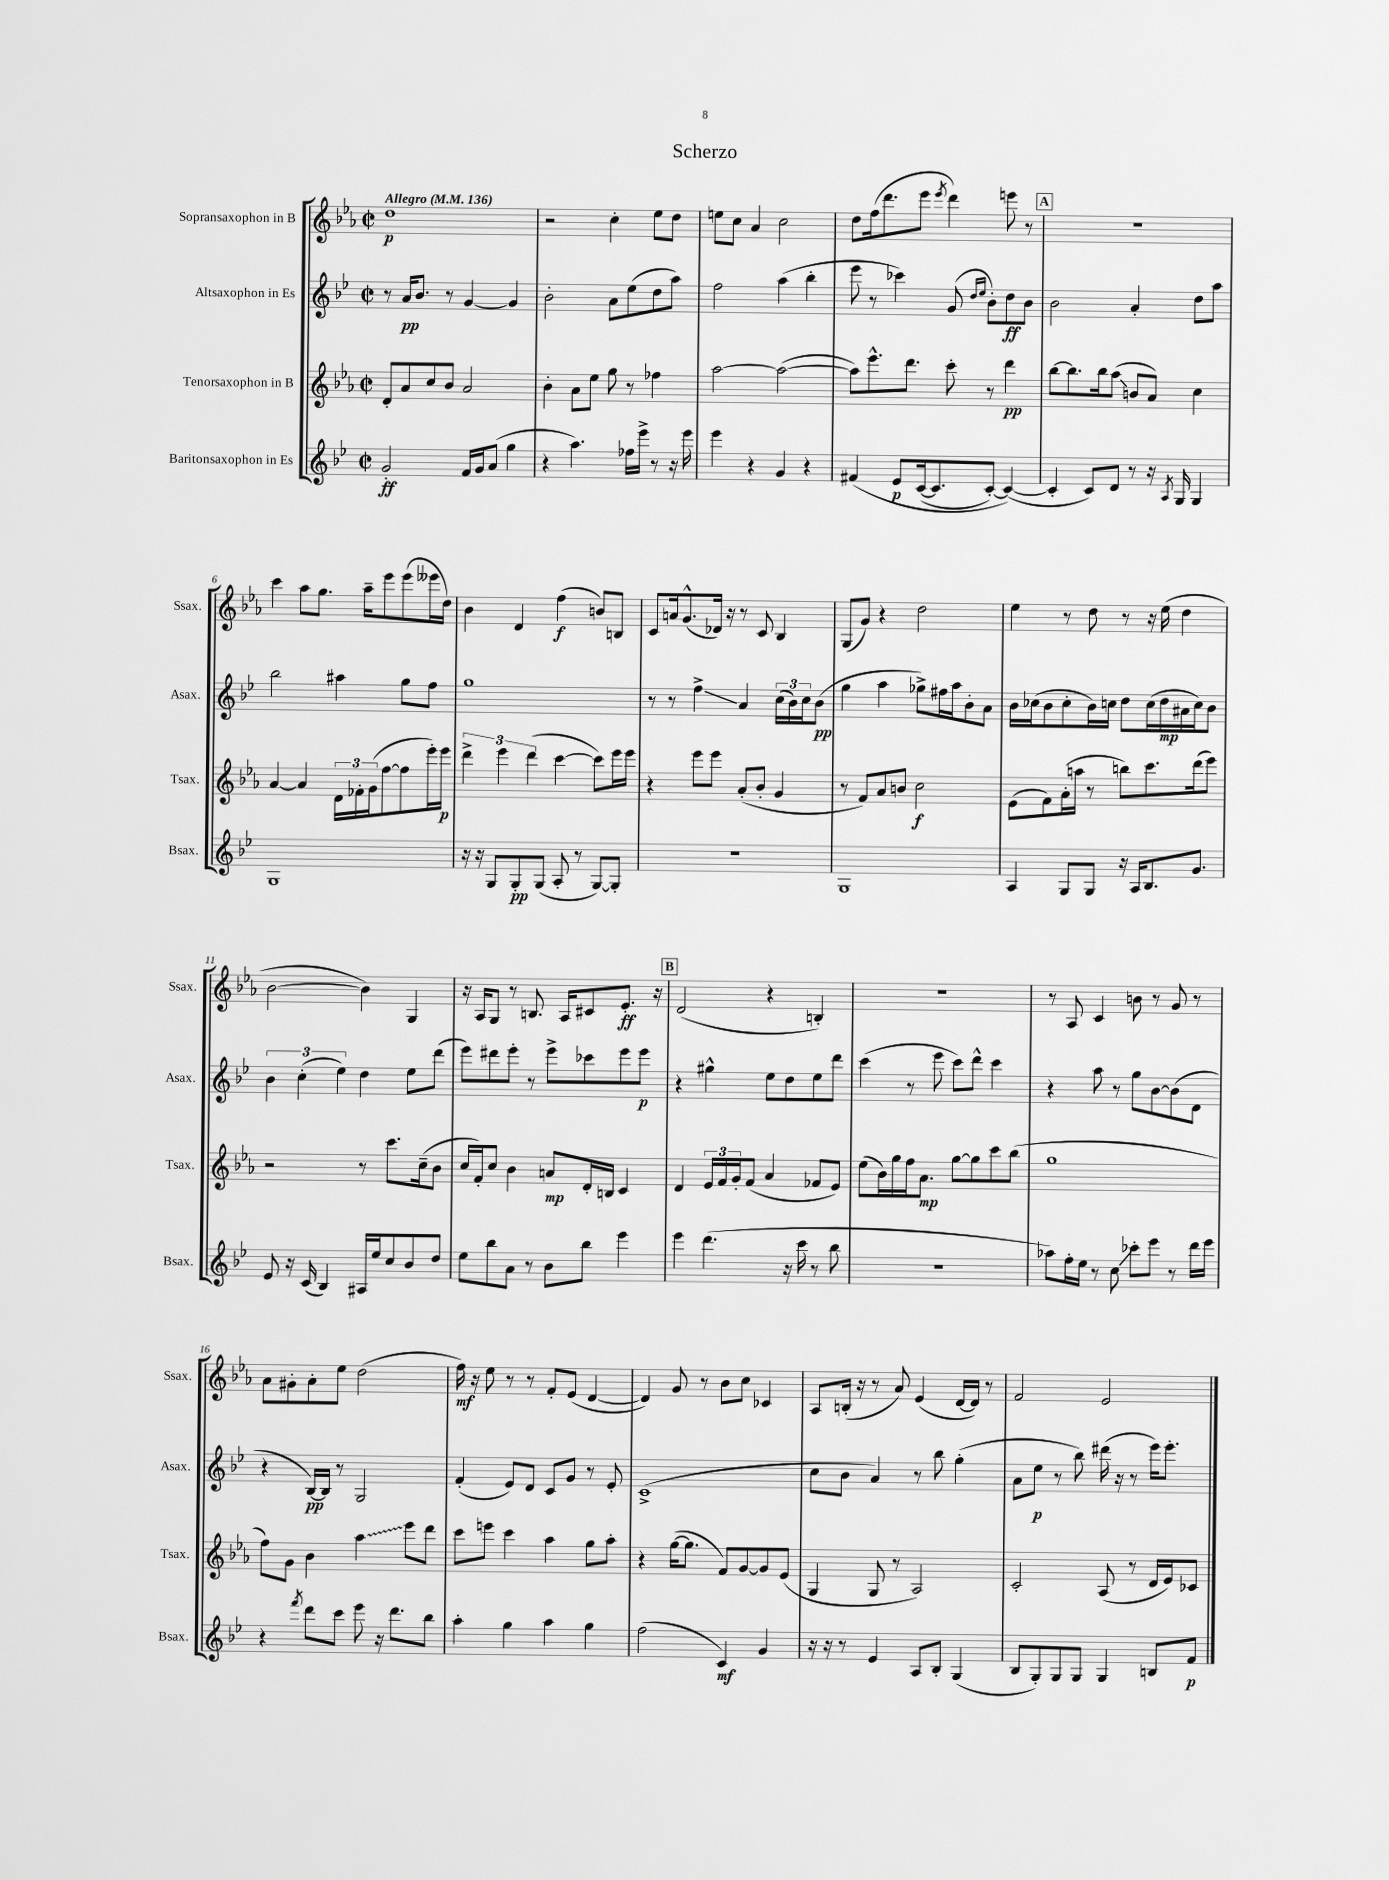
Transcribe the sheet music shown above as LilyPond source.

\header { title = "Scherzo" }
<<
\new StaffGroup <<
\new Staff = "s0" \with { instrumentName = "Sopransaxophon in B" shortInstrumentName = "Ssax." } {
    \clef treble \key ees \major \defaultTimeSignature \time 2/2 \tempo "Allegro" 4 = 136
    d''1\p |
    r2 c''4-. ees''8 d''8 |
    e''8 c''8 aes'4 c''2 |
    d''8 f''16( d'''8. ees'''8 \acciaccatura { ees'''8 } d'''4) e'''8 r8 |
    \mark \markup { \box "A" } r1 |
    c'''4 aes''8 g''8. aes''16-- ees'''8 ees'''8( eeses'''16 d''16) |
    bes'4 d'4 f''4\f( b'8) b8 |
    c'8 a'16 g'8.-^( des'16) r16 r8 c'8 bes4 |
    g8( g'8) r4 d''2 |
    ees''4 r8 d''8 r8 r16 ees''16( d''4 |
    bes'2~ bes'4) g4 |
    r16 aes16 g8 r8 b8. aes16 cis'8 ees'8.-.\ff r16 |
    \mark \markup { \box "B" } d'2( r4 b4-.) |
    r1 |
    r8 aes8 c'4 b'8 r8 g'8 r8 |
    aes'8 gis'8-. aes'8-. ees''8 d''2( |
    f''16\mf) r16 ees''8 r8 r8 f'8-. ees'8( d'4~ |
    d'4) g'8 r8 bes'8 c''8 ces'4 |
    aes8 b16-.( r16 r8 aes'8) ees'4( d'16~ d'16) r8 |
    f'2 ees'2 \bar "|." |
}
\new Staff = "s1" \with { instrumentName = "Altsaxophon in Es" shortInstrumentName = "Asax." } {
    \clef treble \key bes \major \defaultTimeSignature \time 2/2
    r8 a'16\pp bes'8. r8 g'4~ g'4 |
    bes'2-. a'8 ees''8( d''8 a''8) |
    f''2 a''4( bes''4-. |
    ees'''8 r8 ces'''4) g'8( \grace { d''16 ees''16 } bes'8-.) d''8\ff bes'8 |
    \mark \markup { \box "A" } bes'2 a'4-. d''8 a''8 |
    bes''2 ais''4 g''8 f''8 |
    g''1 |
    r8 r8 f''4->\glissando a'4 \tuplet 3/2 { c''16( bes'16) c''16 } bes'8\pp( |
    g''4 a''4 ges''8->) fis''16 a''16 bes'8-. a'8 |
    bes'16 ces''16( bes'8 ces''8-. bes'16) c''16 d''8 c''16( d''16\mp ais'16 c''16) bes'8 |
    \tuplet 3/2 { bes'4 c''4-.( ees''4) } d''4 ees''8 d'''8( |
    ees'''8) dis'''8 ees'''8-. r8 ees'''8-> ces'''8 ees'''8 ees'''8\p |
    \mark \markup { \box "B" } r4 gis''4-^ ees''8 d''8 ees''8 d'''8 |
    c'''4( r8 ees'''8 c'''8) d'''8-^ c'''4 |
    r4 a''8 r8 g''8 bes'8~ bes'8( d'8 |
    r4 bes16~\pp) bes16 r8 g2 |
    f'4-.( ees'8) d'8 c'8 g'8 r8 ees'8-. |
    c'1->( |
    c''8 bes'8 a'4) r8 bes''8 g''4-.( |
    a'8 ees''8\p r8 bes''8) dis'''16( r16 r8 ees'''16) ees'''8.-. \bar "|." |
}
\new Staff = "s2" \with { instrumentName = "Tenorsaxophon in B" shortInstrumentName = "Tsax." } {
    \clef treble \key ees \major \defaultTimeSignature \time 2/2
    d'8-. aes'8 c''8 bes'8 aes'2 |
    bes'4-. aes'8 ees''8 g''8 r8 fes''4 |
    aes''2~ aes''2~( |
    aes''8) ees'''8.-^ d'''8. c'''8-. r8 d'''4\pp |
    \mark \markup { \box "A" } bes''8~ bes''8. bes''16 aes''8\glissando( b'8 aes'8) c''4 |
    aes'4~ aes'4 \tuplet 3/2 { d'16 fes'16-. g'16( } f''8~ f''8 ees'''16-.) ees'''16\p |
    \tuplet 3/2 { d'''4-> ees'''4 d'''4( } c'''4~ c'''8) ees'''16 ees'''16 |
    r4 ees'''8 ees'''8 aes'8-.( bes'8-. g'4 |
    r8 f'8) aes'8 b'8 c''2\f |
    ees'8( f'8) aes'16-.( a''16 r8 b''8) c'''8. d'''16( ees'''8) |
    r2 r8 c'''8. c''16--( bes'8 |
    c''16 f'16-.) c''8 bes'4 a'8\mp d'16-. b16 c'4 |
    \mark \markup { \box "B" } d'4 \tuplet 3/2 { ees'16 f'16 g'16-. } f'8( aes'4 fes'8 ees'8) |
    ees''8( bes'16) g''16 f''16 aes'8.\mp g''8~ g''8 c'''8 bes''8( |
    g''1 |
    f''8) g'8 bes'4 \once \override Glissando.style = #'zigzag aes''4\glissando ees'''8 d'''8 |
    c'''8 e'''8 c'''4 aes''4 g''8 aes''8-. |
    r4 g''16~( g''8. f'8) g'8~ g'8 ees'8( |
    g4 g8 r8 aes2) |
    c'2-. aes8( r8 d'16 ees'16) ces'8 \bar "|." |
}
\new Staff = "s3" \with { instrumentName = "Baritonsaxophon in Es" shortInstrumentName = "Bsax." } {
    \clef treble \key bes \major \defaultTimeSignature \time 2/2
    g'2-.\ff f'16 g'16 a'8( g''4 |
    r4 a''4.) fes''16 ees'''16-> r8 r16 ees'''16 |
    ees'''4 r4 g'4 r4 |
    fis'4\( ees'8\p c'16~( c'8. c'8~-.) c'4~(\) |
    \mark \markup { \box "A" } c'4-. c'8) d'8 r8 r16 \acciaccatura { a8 } g16 g4 |
    g1 |
    r16 r16 g8 g8-.\pp g8( a8-. r8 g8~) g8-. |
    R1 |
    g1 |
    a4 g8 g8 r16 a16 bes8. g'8. |
    ees'8 r16 c'16( bes4) ais16 ees''16 c''8 bes'8 d''8 |
    ees''8 bes''8 a'8 r8 bes'8 bes''8 ees'''4 |
    \mark \markup { \box "B" } ees'''4 d'''4.( r16 c'''16 r8 bes''8 |
    R1 |
    aes''8) f''16-. ees''16 r8 c''8\glissando ces'''8-. ees'''8 r8 d'''16 ees'''16 |
    r4 \acciaccatura { f'''8 } d'''8 c'''8 ees'''8 r16 d'''8. bes''8 |
    a''4-. g''4 a''4 g''4 |
    f''2( c'4\mf) g'4 |
    r16 r16 r8 ees'4 a8 bes8-. g4( |
    bes8 g8-.) g8 g8 g4 b8 f'8\p \bar "|." |
}
>>
>>
